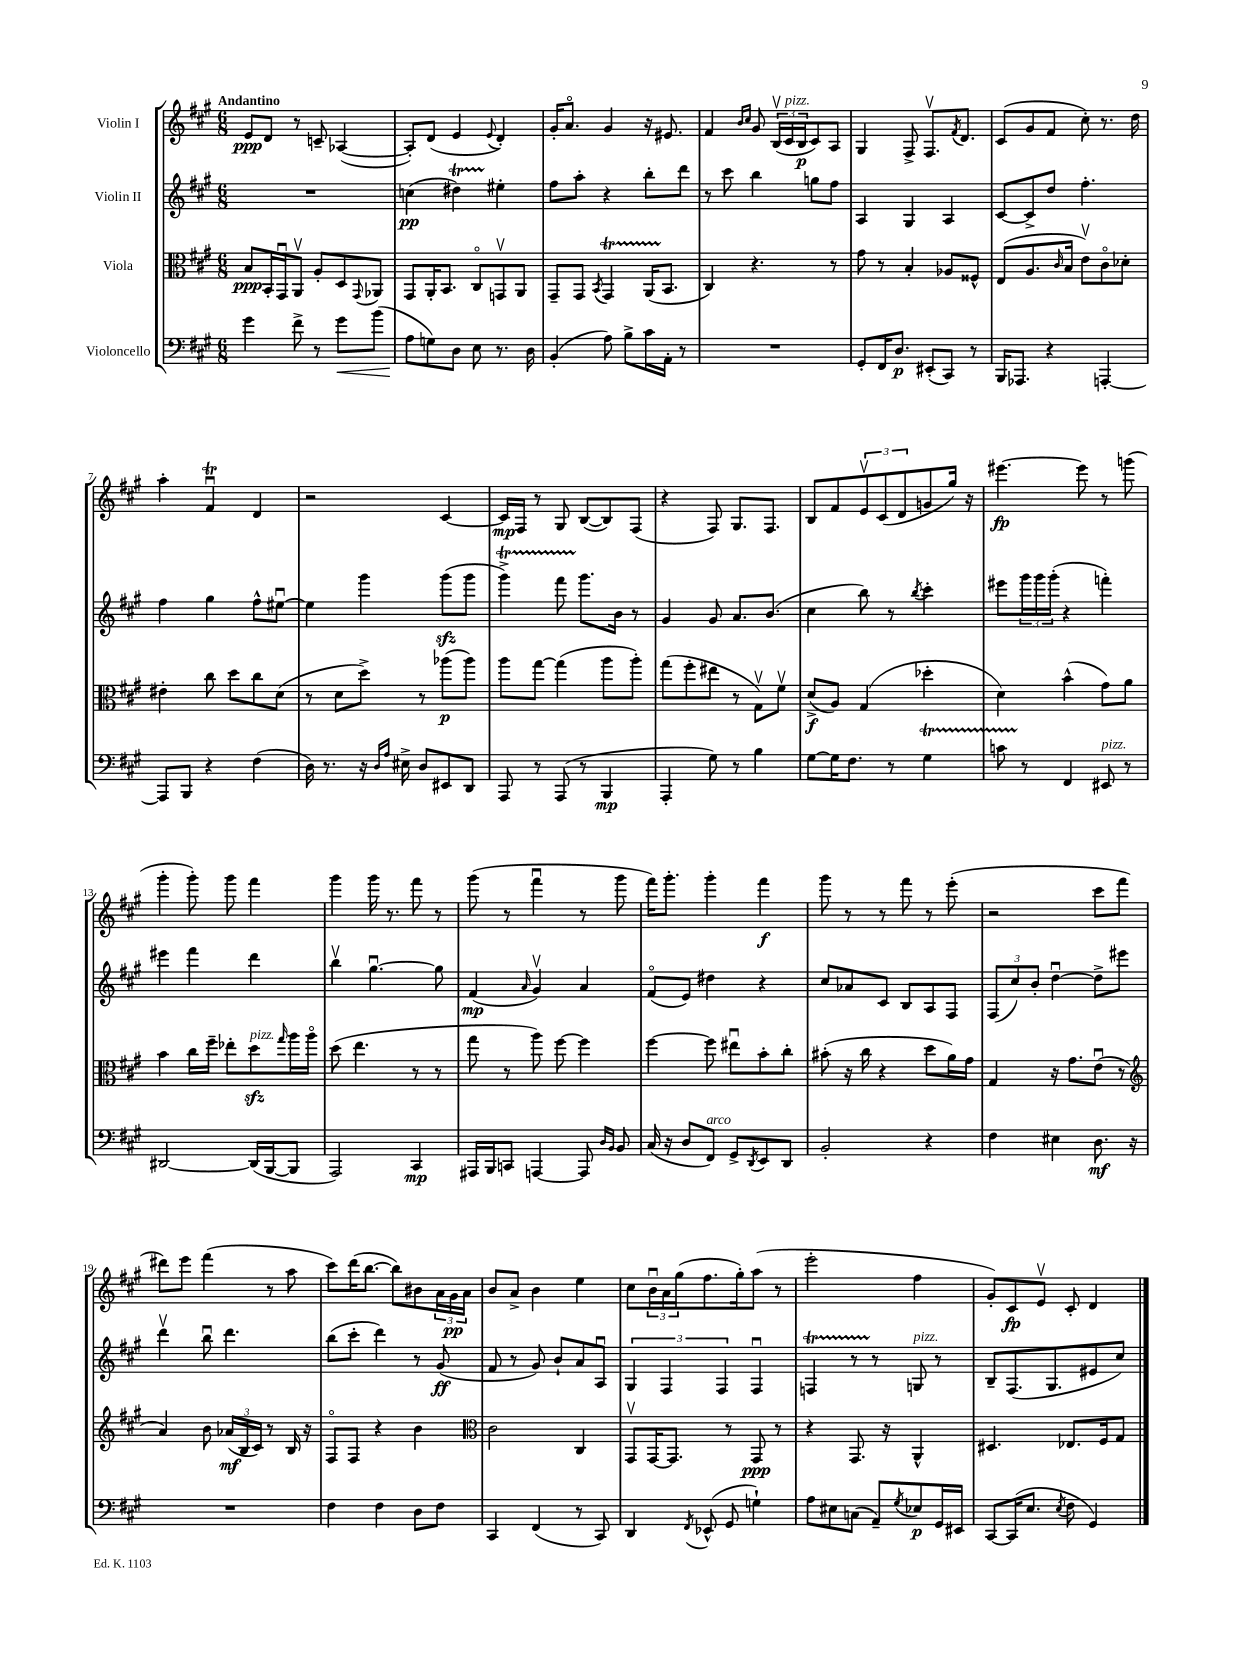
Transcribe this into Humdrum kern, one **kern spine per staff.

**kern	**kern	**kern	**kern
*staff4	*staff3	*staff2	*staff1
*clefF4	*clefC3	*clefG2	*clefG2
*k[f#c#g#]	*k[f#c#g#]	*k[f#c#g#]	*k[f#c#g#]
*M6/8	*M6/8	*M6/8	*M6/8
4g#	8B	2.r	8e
.	16BB'	.	8d
.	16GG#u	.	.
8f#^	8AAv	.	8r
8r	8A'	.	8c~
8g#	8D	.	([4A-
.	8qqGG#	.	.
(8b	8AA-	.	.
=	=	=	=
8A	8GG#	(4cc	8A-'])
8G)	16AA'	.	(8d
.	8.BB	.	.
8D	.	4dd#)	4e
8E	8C#o	.	.
.	.	.	8qqe
8.r	8GGv	4ee#'	4d')
.	8AA	.	.
16D	.	.	.
=	=	=	=
(4BB'	8GG#~	8ff#	16g#'
.	.	.	8.ao
.	8GG#	8aa'	.
.	8qBB	.	.
8A)	4GG#	4r	4g#
8B^	.	.	.
16c#	(16AA	8bb'	16r
16AA'	8.BB	.	8.e#
8r	.	8ddd	.
=	=	=	=
2.r	4C#)	8r	4f#
.	.	8ccc#	.
.	.	.	16qqb
.	.	.	16qqcc#
.	4.r	4bb	8g#
.	.	.	(24Bv
.	.	.	24c#
.	.	.	24B
.	.	8gg	8c#)
.	8r	8ff#	8A
=	=	=	=
8GG#'	8g#	4A	4G#
16FF#	8r	.	.
8.D	.	.	.
.	4B'	4G#	8F#^
(8EE#'	.	.	8.F#v
8CC#)	8A-	4A	.
.	.	.	8qf#
.	.	.	8.d
8r	8F##^^	.	.
=	=	=	=
16BBB	(8E	[8c#	(8c#
8.AAA-	.	.	.
.	8.A	8c#^]	8g#
4r	.	8dd	8f#
.	16qqc#	.	.
.	16B	.	.
.	8ev)	4.ff#'	8cc#')
[4AAA'	8c#o	.	8.r
.	8d-'	.	.
.	.	.	16dd
=	=	=	=
8AAA]	4e#'	4ff#	4aa'
8BBB	.	.	.
4r	8cc#	4gg#	4f#u
.	8dd	.	.
(4F#	8cc#	8ff#^^	4d
.	(8d	[8ee#u	.
=	=	=	=
16D)	8r	4ee#]	2r
8.r	.	.	.
.	8d	.	.
16r	8dd^)	4ggg#	.
16qqD	.	.	.
16qqA	.	.	.
16E#^	.	.	.
8D	8r	.	.
8EE#	(8aa-	(8ggg#	[4c#
8DD	8aa-)	8ggg#	.
=	=	=	=
8AAA	8aa	4ggg#^)	16c#]
.	.	.	16F#
8r	[8gg#	.	8r
(8AAA	(4gg#]	8fff#	8G#
8r	.	8.ggg#	([8B
4BBB	8aa	.	8B])
.	.	16b	.
.	8aa')	8r	(8F#
=	=	=	=
4AAA'	(8gg#	4g#	4r
.	8ff#'	.	.
8G#)	8ee#	8g#	8F#)
8r	8r	8.a	8.G#
4B	8G#v)	.	.
.	.	(8.b	8.F#
.	8f#v	.	.
=	=	=	=
[8G#	(8d^	4cc#	8B
16G#]	8A)	.	8f#
8.F#	.	.	.
.	(4G#	8bb)	12ev
.	.	.	(12c#
8r	.	8r	.
.	.	.	12d
.	.	8qbb	.
4G#	4dd-'	4ccc#'	8g
.	.	.	16gg#)
.	.	.	16r
=	=	=	=
8c	4d)	8eee#	[4.eee#
8r	.	24ggg#	.
.	.	24ggg#	.
.	.	(24ggg#'	.
4FF#	(4b^^	4r	.
.	.	.	8eee#]
8EE#	8g#)	4fff')	8r
8r	8a	.	(8ggg
=	=	=	=
[2DD#	4b	4eee#	4ggg#'
.	16cc#	4fff#	8ggg#')
.	16ff#~	.	.
.	8ee-'	.	8ggg#
(16DD#]	8dd	4ddd	4fff#
[16BBB	.	.	.
.	16qqgg#	.	.
8BBB]	16aa	.	.
.	16aao	.	.
=	=	=	=
2AAA)	(8dd	4bbv	4ggg#
.	4.ee	.	.
.	.	[4.gg#u	16ggg#
.	.	.	8.r
4CC#	8r	.	8fff#
.	8r	8gg#]	8r
=	=	=	=
16AAA#	8gg#	(4f#	(8ggg#
16BBB	.	.	.
8CC	8r	.	8r
.	.	16qqa	.
[4AAA	8aa)	4g#v)	4fff#u
.	[8ff#	.	.
8AAA]	4ff#]	4a	8r
16qqD	.	.	.
16qqBB	.	.	.
8BB	.	.	8ggg#
=	=	=	=
(16C#	[4ff#	(8f#o	16fff#)
16r	.	.	8.ggg#'
8D	.	8e)	.
8FF#)	8ff#]	4dd#	4ggg#'
8GG#^	8ee#u	.	.
8qDD	.	.	.
8EE	8b'	4r	4fff#
8DD	8cc#'	.	.
=	=	=	=
2BB'	(8b#'	8cc#	8ggg#
.	16r	8a-	8r
.	16cc#	.	.
.	4r	8c#	8r
.	.	8B	8fff#
4r	8dd	8A	8r
.	16a)	8F#	(8eee'
.	16g#	.	.
=	=	=	=
4F#	4G#	(12F#	2r
.	.	12cc#)	.
.	.	12b'	.
4E#	16r	[4ddu	.
.	8.g#	.	.
8.D	(8eu	8dd^]	8ccc#
.	8r	8eee#	8fff#
16r	.	.	.
=	=	=	=
*	*clefG2	*	*
2.r	4a)	4dddv	8ddd#)
.	.	.	8eee
.	8b	8bbu	(4fff#
.	(24a-	4.ddd	.
.	24B	.	.
.	24c#)	.	.
.	8r	.	8r
.	16B	.	8aa
.	16r	.	.
=	=	=	=
4F#	8F#o	(8bb	8ccc#)
.	8F#	8ccc#'	(16ddd
.	.	.	[8.bb
4F#	4r	4ddd)	.
.	.	.	8bb])
8D	4b	8r	8b#
8F#	.	(8g#	24a
.	.	.	24g#
.	.	.	24a
=	=	=	=
*	*clefC3	*	*
4CC#	2c#	8f#	8b
.	.	8r	8a^
(4FF#	.	8g#)	4b
.	.	8b`	.
8r	4C#	8a	4ee
8CC#)	.	8Au	.
=	=	=	=
4DD	8GG#v	6G#	8cc#
.	[16GG#	.	24bu
.	.	6F#	24a
.	8.GG#]	.	.
.	.	.	(24gg#
8qFF#	.	.	.
(8EE-^^	.	.	8.ff#
.	.	6F#	.
8GG#	8r	.	.
.	.	.	16gg#')
4G`)	8GG#	4F#u	(8aa
.	8r	.	8r
=	=	=	=
8A	4r	4F	2eee'
8E#	.	.	.
(8C	8.GG#	8r	.
8AA~)	.	8r	.
.	16r	.	.
8qG#	.	.	.
8E-	4AA^^	8G	4ff#
16GG#	.	8r	.
16EE#	.	.	.
=	=	=	=
[8CC#	4.D#	8B~	8g#')
(16CC#]	.	(8.F#	8c#
8.E	.	.	.
.	.	.	8ev
.	.	8.G#	.
8qE	.	.	.
8F#	8.E-	.	8c#'
4GG#)	.	8e#	4d
.	16F#	.	.
.	8G#	8cc#)	.
==	==	==	==
*-	*-	*-	*-
